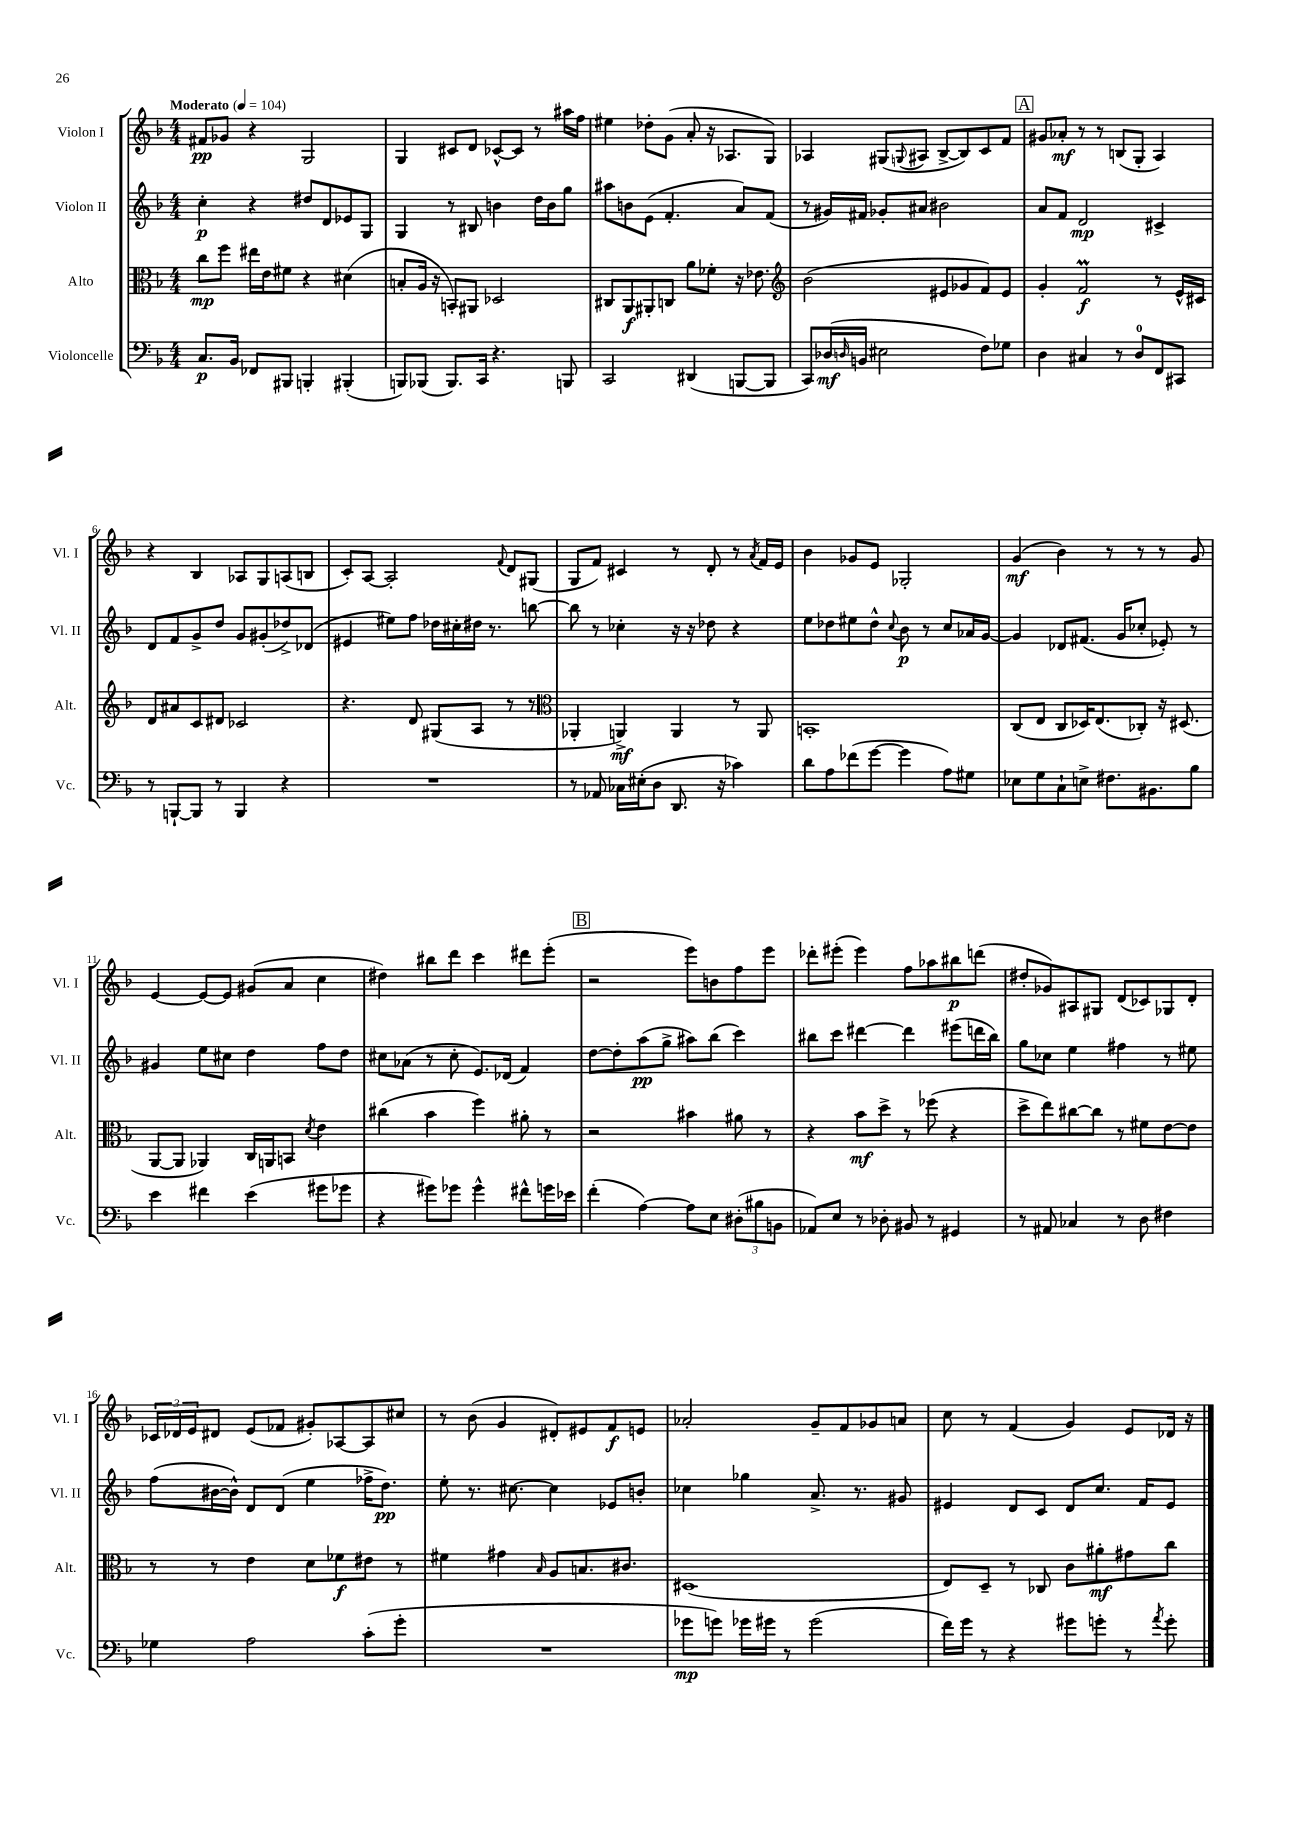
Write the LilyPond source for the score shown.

<<
\new StaffGroup <<
\new Staff = "s0" \with { instrumentName = "Violon I" shortInstrumentName = "Vl. I" } {
    \clef treble \key f \major \numericTimeSignature \time 4/4 \tempo "Moderato" 4 = 104
    fis'8\pp ges'8 r4 g2 |
    g4 cis'8 d'8 ces'8~-^ ces'8 r8 ais''16 f''16 |
    eis''4 des''8-. g'8( a'8-. r16 aes8. g8) |
    aes4 gis8( \appoggiatura { g8 } ais8 bes8~-> bes8) c'8 f'8 |
    \mark \markup { \box "A" } gis'8 aes'8-.\mf r8 r8 b8( g8-. a4) |
    r4 bes4 aes8 g8 a8( b8 |
    c'8-.) a8~ a2-. \appoggiatura { f'8 } d'8 gis8( |
    g8 f'8) cis'4 r8 d'8-. r8 \acciaccatura { a'8 } f'16 e'16 |
    bes'4 ges'8 e'8 ges2-. |
    g'4\mf( bes'4) r8 r8 r8 g'8 |
    e'4~ e'8~ e'8 gis'8( a'8 c''4 |
    dis''4) bis''8 d'''8 c'''4 dis'''8 e'''8-.( |
    \mark \markup { \box "B" } r2 e'''8) b'8 f''8 e'''8 |
    des'''8-. eis'''8-.( eis'''4) f''8 aes''8 bis''8\p d'''8( |
    dis''8-. ges'8) ais8 gis8 d'8( ces'8) ges8 d'8-. |
    \tuplet 3/2 { ces'16 des'16 e'16 } dis'8 e'8( fes'8 gis'8-.) aes8~ aes8 cis''8 |
    r8 bes'8( g'4 dis'8-.) eis'8 f'8\f e'8 |
    aes'2-. g'8-- f'8 ges'8 a'8 |
    c''8 r8 f'4( g'4) e'8 des'16 r16 \bar "|." |
}
\new Staff = "s1" \with { instrumentName = "Violon II" shortInstrumentName = "Vl. II" } {
    \clef treble \key f \major \numericTimeSignature \time 4/4
    c''4-.\p r4 dis''8 d'8 ees'8 g8 |
    g4 r8 bis8 b'4 d''16 b'16 g''8 |
    ais''8 b'8 e'8( f'4.-. a'8) f'8( |
    r8 gis'16) fis'16 ges'8-. ais'8 bis'2 |
    \mark \markup { \box "A" } a'8 f'8 d'2\mp cis'4-> |
    d'8 f'8 g'8-> d''8 g'8 gis'8-.( des''8->) des'8( |
    eis'4 eis''8) f''8 des''16 cis''16-. dis''16 r8. b''8~ |
    b''8 r8 ces''4-. r16 r16 des''8 r4 |
    e''8 des''8 eis''8 des''8-^ \appoggiatura { c''8 } bes'8\p r8 c''8 aes'16 g'16~ |
    g'4 des'8 fis'8.( g'16 ces''8-. ees'8-.) r8 |
    gis'4 e''8 cis''8 d''4 f''8 d''8 |
    cis''8 aes'8( r8 cis''8-. e'8.) des'16( f'4) |
    \mark \markup { \box "B" } d''8~ d''8-. a''8\pp( g''8-> ais''8) bes''8( c'''4) |
    bis''8 c'''8 dis'''4~ dis'''4 eis'''8( d'''16 bis''16) |
    g''8 ces''8 e''4 fis''4 r8 eis''8 |
    f''8( bis'16~ bis'16-^) d'8 d'8( e''4 fes''16-> d''8.\pp) |
    e''8-. r8. cis''8.~ cis''4 ees'8 b'8-. |
    ces''4 ges''4 a'8.-> r8. gis'8 |
    eis'4 d'8 c'8 d'8 c''8. f'16 eis'8 \bar "|." |
}
\new Staff = "s2" \with { instrumentName = "Alto" shortInstrumentName = "Alt." } {
    \clef alto \key f \major \numericTimeSignature \time 4/4
    c''8\mp f''8 eis''16 e'16 fis'8 r4 dis'4( |
    b8-. a16 r16 b,8-.) ais,8 des2 |
    cis8 a,8\f ais,8-. c8 a'8 fes'8-. r16 ees'8. |
    \clef treble bes'2( eis'8 ges'8 f'8) eis'8 |
    \mark \markup { \box "A" } g'4-. f'2\prall\f r8 e'16-^ cis'16 |
    d'8 ais'8 c'8 dis'8 ces'2 |
    r4. d'8 gis8( a8 r8 r8 |
    \clef alto aes,4-. a,4->\mf) a,4 r8 a,8 |
    b,1-. |
    c8( e8 c8 des16) e8.( ces8-.) r16 dis8.( |
    a,8~ a,8 aes,4) c16 a,16 b,8 \acciaccatura { d'8 } e'4 |
    cis''4( bes'4 f''4) ais'8-. r8 |
    \mark \markup { \box "B" } r2 bis'4 ais'8 r8 |
    r4 bes'8\mf d''8-> r8 fes''8( r4 |
    d''8-> e''8) cis''8~ cis''8 r8 fis'8 e'8~ e'8 |
    r8 r8 e'4 d'8 fes'8\f eis'8 r8 |
    fis'4 gis'4 \grace { bes16 } a8 b8. cis'8. |
    dis1( |
    e8) d8-- r8 ces8 c'8 ais'8-.\mf gis'8 c''8 \bar "|." |
}
\new Staff = "s3" \with { instrumentName = "Violoncelle" shortInstrumentName = "Vc." } {
    \clef bass \key f \major \numericTimeSignature \time 4/4
    c8.\p bes,16 fes,8 bis,,8 b,,4-. bis,,4-.( |
    b,,8) bes,,8( bes,,8.) c,16 r4. b,,8 |
    c,2 dis,4( b,,8~ b,,8 |
    c,8) des16\mf( \grace { d16 } b,16 eis2 f8) ges8 |
    \mark \markup { \box "A" } d4 cis4 r8 d8-0 f,8 cis,8 |
    r8 b,,8~-! b,,8 r8 b,,4 r4 |
    R1 |
    r8 aes,8 ces16 eis16-.( d8 d,8. r16 ces'4) |
    d'8 a8 fes'8( g'8~ g'4 a8) gis8 |
    ees8 g8 c8-! e8-> fis8. bis,8. bes8 |
    e'4 fis'4 e'4( gis'8 ges'8 |
    r4 gis'8) ges'8 ges'4-^ fis'8-^ g'16 ees'16 |
    \mark \markup { \box "B" } f'4-.( a4~) a8 e8 \tuplet 3/2 { dis8-.( bis8 b,8 } |
    aes,8) e8 r8 des8-. bis,8 r8 gis,4 |
    r8 ais,8 ces4 r8 d8 fis4 |
    ges4 a2 c'8-.( g'8-. |
    R1 |
    ges'8\mp g'8) ges'16 gis'16 r8 gis'2( |
    f'16) g'16 r8 r4 gis'8 g'8-. r8 \acciaccatura { a'8 } g'8-. \bar "|." |
}
>>
>>
